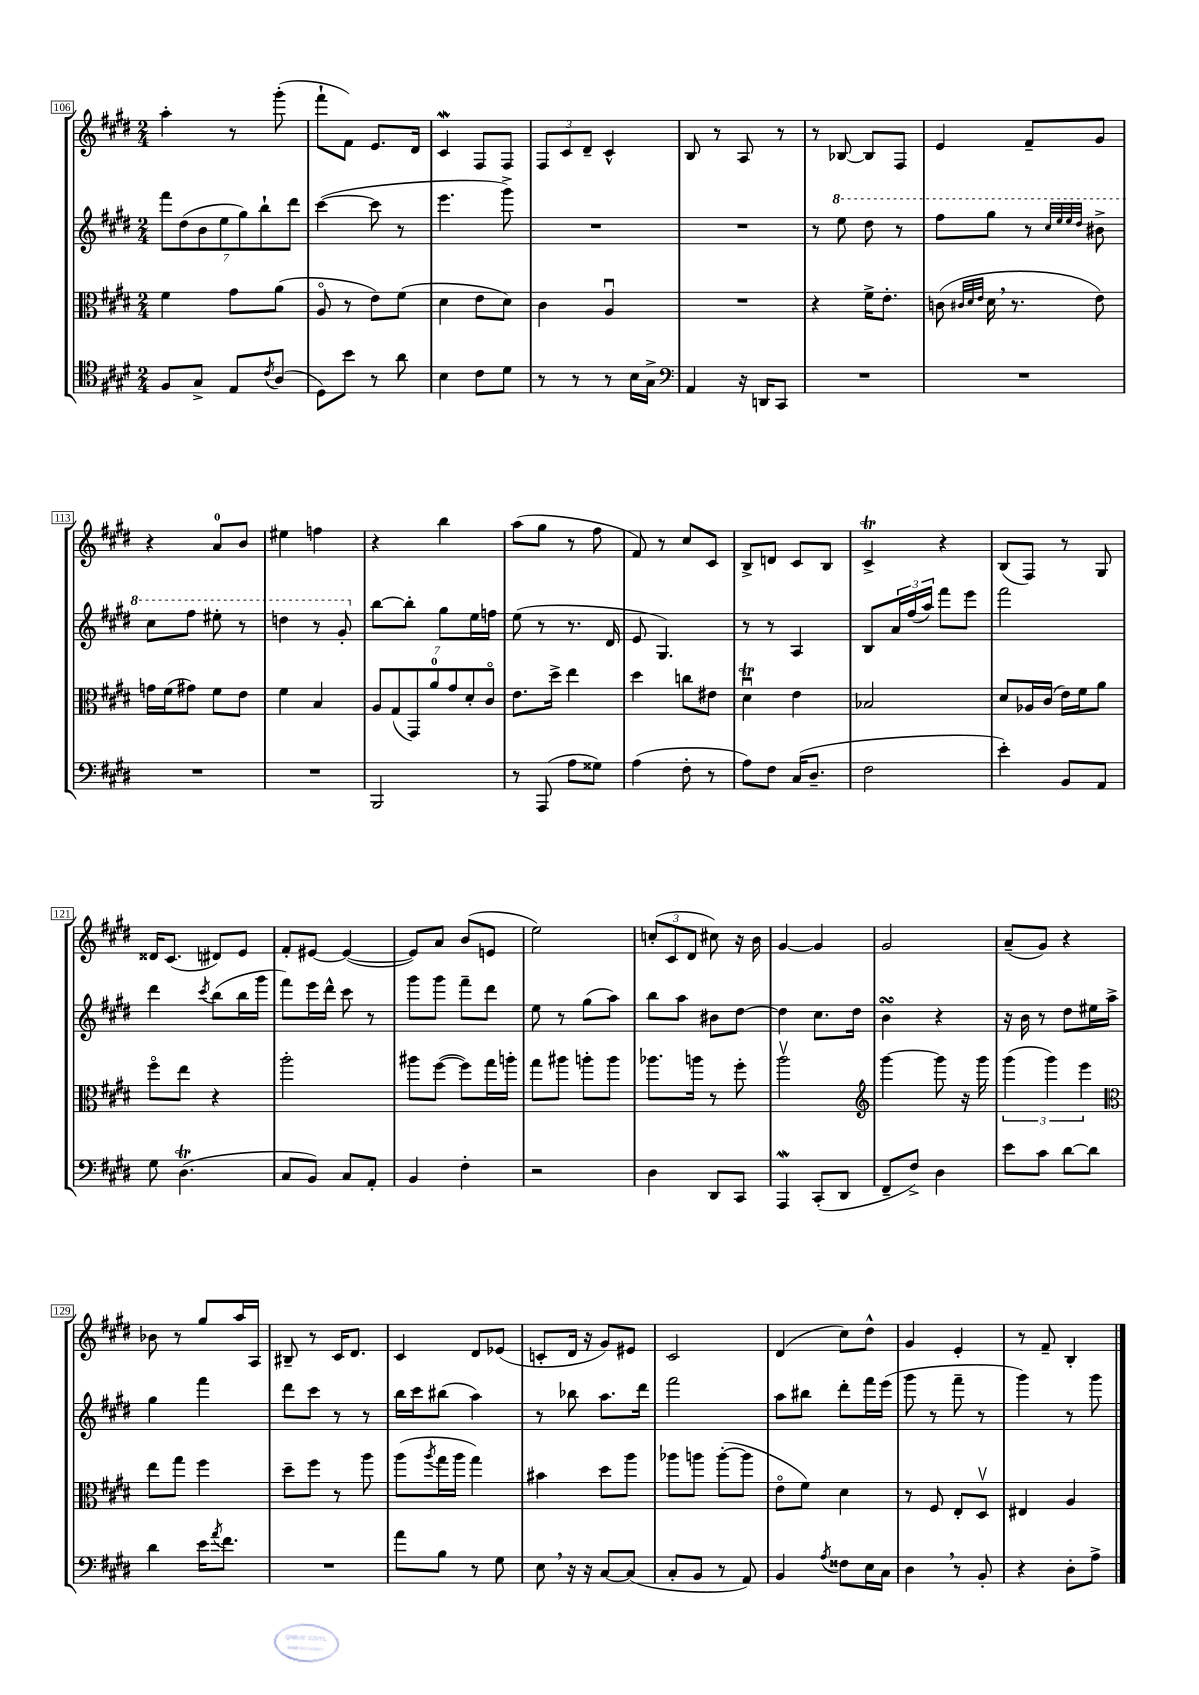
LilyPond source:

<<
\new StaffGroup <<
\new Staff = "s0" {
    \clef treble \key e \major \numericTimeSignature \time 2/4
    a''4-. r8 gis'''8-.( |
    fis'''8-! fis'8) e'8. dis'16 |
    cis'4\mordent fis8 fis8 |
    \tuplet 3/2 { fis8 cis'8 dis'8-- } cis'4-^ |
    b8 r8 a8 r8 |
    r8 bes8~ bes8 fis8 |
    e'4 fis'8-- gis'8 |
    r4 a'8-0 b'8 |
    eis''4 f''4 |
    r4 b''4 |
    a''8( gis''8 r8 fis''8 |
    fis'8) r8 cis''8 cis'8 |
    b8-> d'8 cis'8 b8 |
    cis'4->\trill r4 |
    b8( fis8) r8 gis8 |
    disis'16 cis'8.( dis'8) e'8 |
    fis'8-. eis'8~ eis'4~( |
    eis'8) a'8 b'8( e'8 |
    e''2) |
    \tuplet 3/2 { c''8-.( cis'8 dis'8 } cis''8) r16 b'16 |
    gis'4~ gis'4 |
    gis'2 |
    a'8--( gis'8) r4 |
    bes'8 r8 gis''8 a''16 a16 |
    bis8-- r8 cis'16 dis'8. |
    cis'4 dis'8 ees'8( |
    c'8-. dis'16 r16 gis'8) eis'8 |
    cis'2 |
    dis'4( cis''8) dis''8-^ |
    gis'4 e'4-. |
    r8 fis'8-- b4-. \bar "|." |
}
\new Staff = "s1" {
    \clef treble \key e \major \numericTimeSignature \time 2/4
    \tuplet 7/4 { fis'''8 dis''8( b'8 e''8 gis''8) b''8-! dis'''8 } |
    cis'''4~( cis'''8 r8 |
    e'''4. gis'''8->) |
    R2 |
    R2 |
    r8 \ottava #1 e'''8 dis'''8 r8 |
    fis'''8 gis'''8 r8 \grace { cis'''32 e'''32 e'''32 dis'''32 } bis''8-> |
    cis'''8 fis'''8 eis'''8-. r8 |
    d'''4 r8 gis''8-. \ottava #0 |
    b''8~ b''8-. gis''8 e''16 f''16 |
    e''8( r8 r8. dis'16 |
    e'8 gis4.) |
    r8 r8 a4 |
    b8 \tuplet 3/2 { a'16 fis''16( a''16) } fis'''8 e'''8 |
    fis'''2 |
    dis'''4 \acciaccatura { cis'''8 } b''8( b''16 gis'''16 |
    fis'''8) e'''16 dis'''16-^ cis'''8 r8 |
    gis'''8 gis'''8 fis'''8-- dis'''8 |
    e''8 r8 gis''8( a''8) |
    b''8 a''8 bis'8 dis''8~ |
    dis''4 cis''8. dis''16 |
    b'4\turn r4 |
    r16 b'16 r8 dis''8 eis''16 a''16-> |
    gis''4 fis'''4 |
    dis'''8 cis'''8 r8 r8 |
    b''16 cis'''16 bis''8( a''4) |
    r8 bes''8 a''8. dis'''16 |
    fis'''2 |
    a''8 bis''8 dis'''8-. fis'''16 e'''16( |
    gis'''8 r8 fis'''8-- r8 |
    gis'''4) r8 gis'''8 \bar "|." |
}
\new Staff = "s2" {
    \clef alto \key e \major \numericTimeSignature \time 2/4
    fis'4 gis'8 a'8( |
    a8\flageolet r8 e'8) fis'8( |
    dis'4 e'8 dis'8) |
    cis'4 a4\downbow |
    R2 |
    r4 fis'16-> e'8.-. |
    c'8( \grace { cis'32 dis'32 e'32 } dis'16 \breathe r8. e'8) |
    g'16 fis'16( gis'8) fis'8 e'8 |
    fis'4 b4 |
    \tuplet 7/4 { a8 gis8( gis,8) a'8-0 gis'8 dis'8-. cis'8\flageolet } |
    e'8. dis''16-> e''4 |
    dis''4 c''8 eis'8 |
    dis'4\downbow\trill e'4 |
    bes2 |
    dis'8 aes16 cis'16( e'16) fis'16 a'8 |
    fis''8\flageolet e''8 r4 |
    a''2-. |
    ais''8 fis''8~( fis''8) gis''16 a''16-. |
    gis''8 ais''8 a''8-. a''8 |
    aes''8. a''16 r8 fis''8-. |
    a''2\upbow |
    \clef treble gis'''4~ gis'''8 r16 gis'''16 |
    \tuplet 3/2 { gis'''4( gis'''4) e'''4 } |
    \clef alto e''8 gis''8 fis''4 |
    dis''8-- fis''8 r8 a''8 |
    a''8( \acciaccatura { a''8 } gis''16 a''16 gis''4) |
    bis'4 dis''8 a''8 |
    aes''8 a''8 a''8~-.( a''8 |
    e'8\flageolet fis'8) dis'4 |
    r8 fis8 e8-. dis8\upbow |
    eis4 a4 \bar "|." |
}
\new Staff = "s3" {
    \clef tenor \key e \major \numericTimeSignature \time 2/4
    fis8 gis8-> e8 \acciaccatura { cis'8 } a8( |
    dis8) b'8 r8 a'8 |
    b4 cis'8 dis'8 |
    r8 r8 r8 b16 gis16-> |
    \clef bass a,4 r16 d,16 cis,8 |
    R2 |
    R2 |
    R2 |
    R2 |
    b,,2 |
    r8 a,,8( a8 gisis8) |
    a4( fis8-. r8 |
    a8) fis8 cis16( dis8.-- |
    fis2 |
    e'4-.) b,8 a,8 |
    gis8 dis4.\trill( |
    cis8 b,8) cis8 a,8-. |
    b,4 fis4-. |
    r2 |
    dis4 dis,8 cis,8 |
    a,,4\mordent cis,8-.( dis,8 |
    fis,8-- fis8->) dis4 |
    e'8 cis'8 dis'8~ dis'8 |
    dis'4 e'16 \acciaccatura { a'8 } fis'8. |
    R2 |
    a'8 b8 r8 gis8 |
    e8 \breathe r16 r16 cis8~ cis8( |
    cis8-. b,8 r8 a,8) |
    b,4 \acciaccatura { a8 } fisis8 e16 cis16 |
    dis4 \breathe r8 b,8-. |
    r4 dis8-. a8-> \bar "|." |
}
>>
>>
\layout { \context { \Score currentBarNumber = #106 \override BarNumber.stencil = #(make-stencil-boxer 0.1 0.3 ly:text-interface::print) } }
